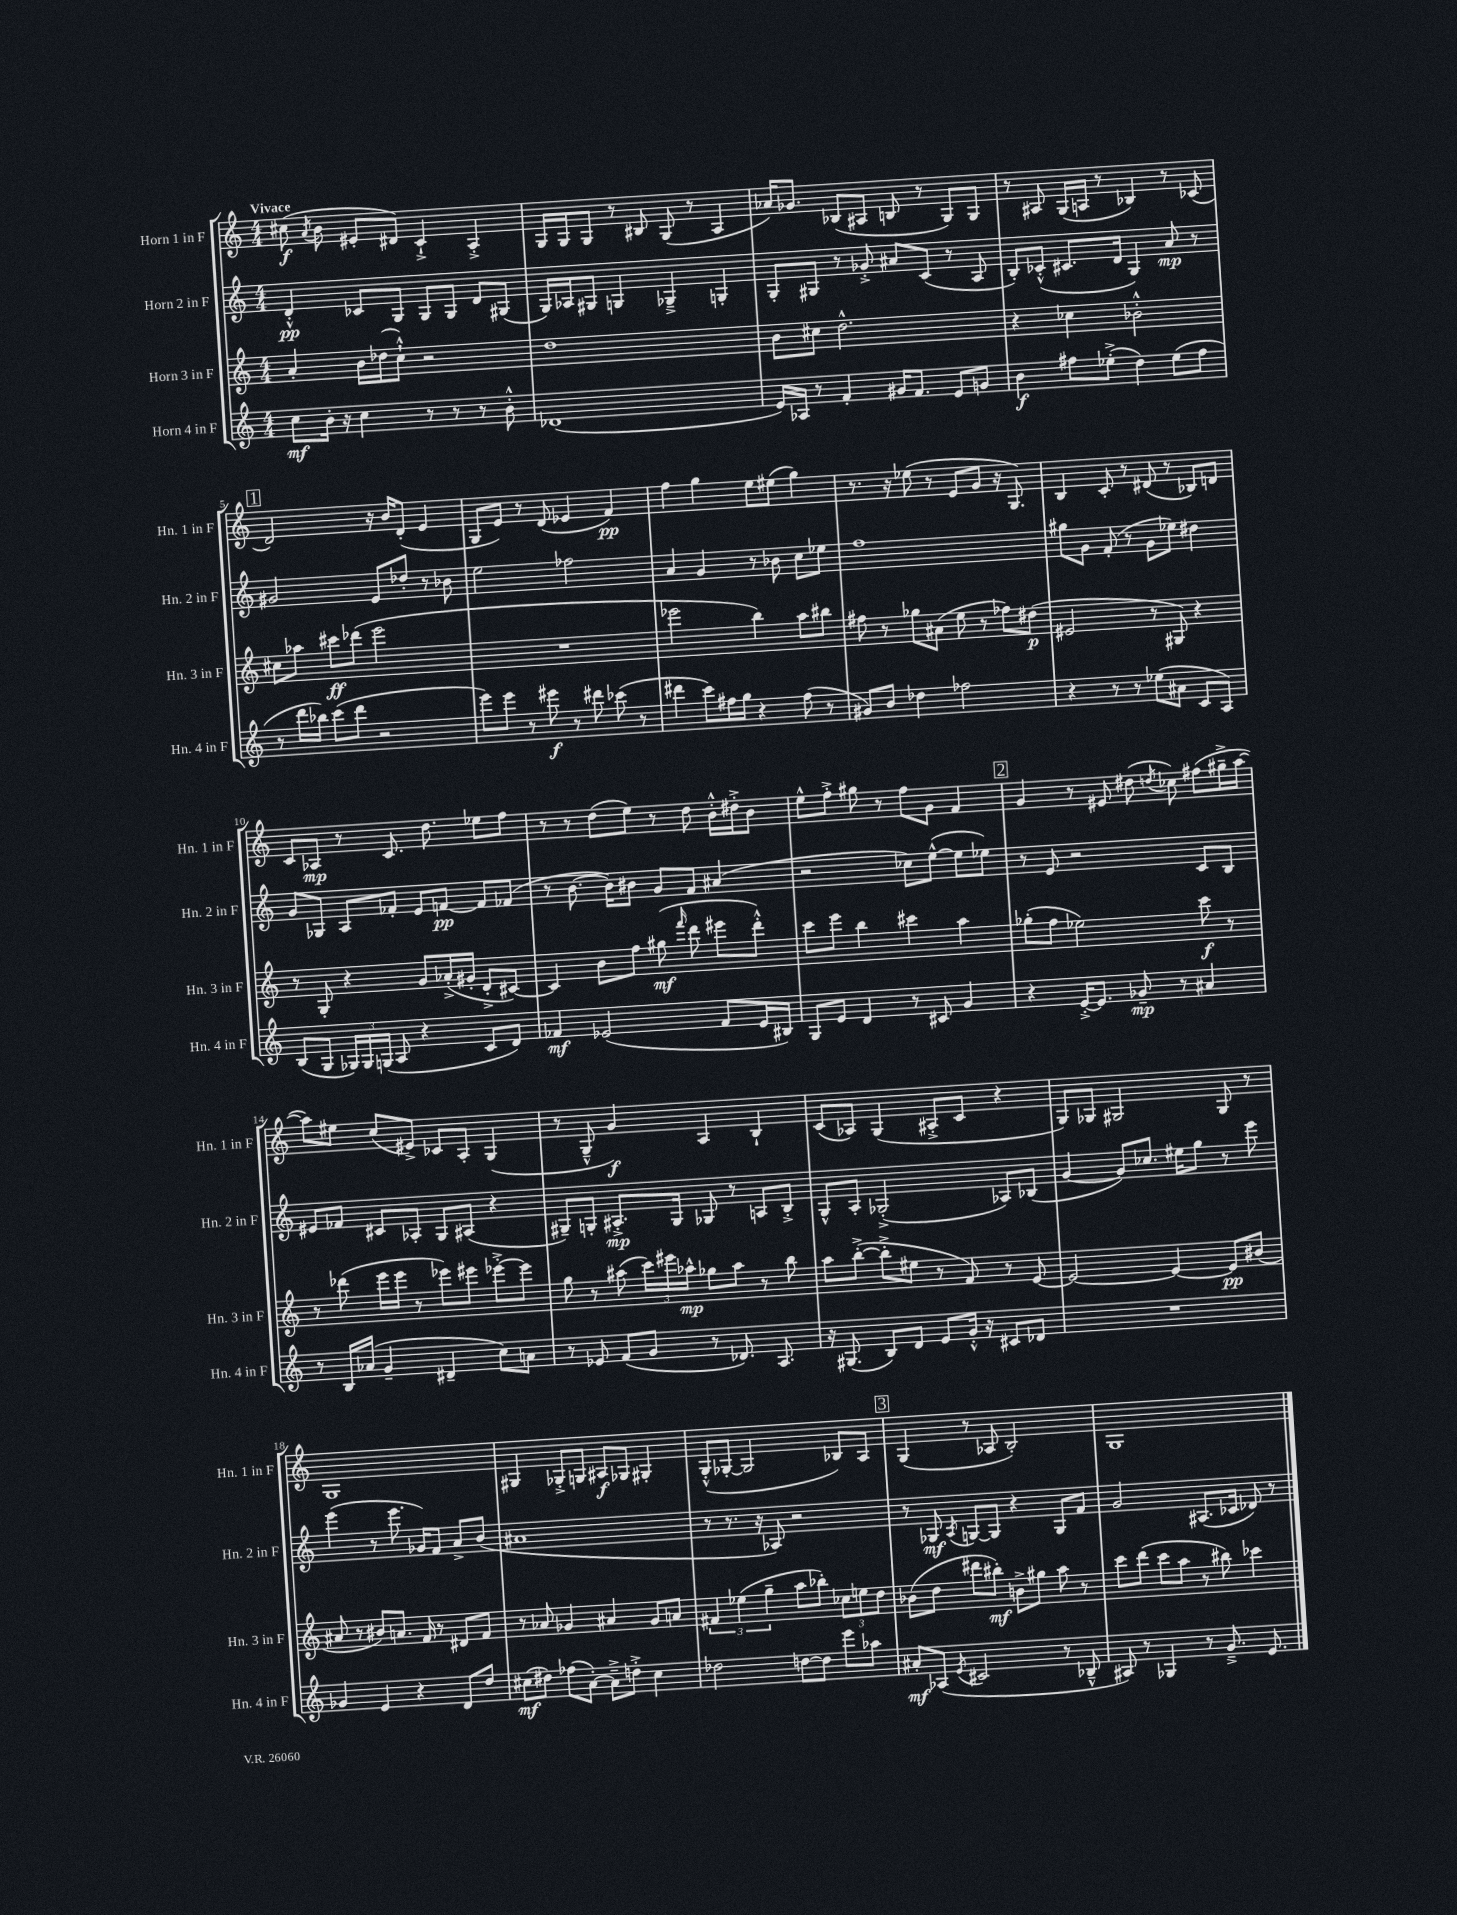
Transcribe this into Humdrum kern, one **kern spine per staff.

**kern	**kern	**kern	**kern
*staff4	*staff3	*staff2	*staff1
*clefG2	*clefG2	*clefG2	*clefG2
*k[]	*k[]	*k[]	*k[]
*M4/4	*M4/4	*M4/4	*M4/4
8cc	4a'	4d'^^	(8cc#
.	.	.	8qa
16b'	.	.	8b
16r	.	.	.
4cc	16b	8c-	8e#'
.	(16dd-	.	.
.	8cc`^^)	8G	8d#)
8r	2r	8G	4c`^
8r	.	8G	.
8r	.	8d	4A'^
8b'^^	.	(8G#	.
=	=	=	=
(1d-	1dd	16G)	16G
.	.	16A-	16G
.	.	8G#	8G
.	.	4G	8r
.	.	.	8B#
.	.	4G-~^	(8G
.	.	.	8r
.	.	4G'	4A
=	=	=	=
16e)	8b	8G'	16a-)
16A-	.	.	8.g-
8r	8cc#	8G#	.
4f'	2.dd^^	8r	(8B-
.	.	8g-'^	8A#
16g#	.	8a#	8B
8.f	.	.	.
.	.	(8c	8r
8e	.	8r	8G)
8g	.	8A	8G
=	=	=	=
4b	4r	8B')	8r
.	.	(8c-'^^	8A#
8ff#	4cc-	8.c#	(16G
.	.	.	16A
(8ee-'^	.	.	8r
.	.	16d	.
4dd)	2b-'^^	4G)	4B-)
(8ee-	.	8a	8r
8ff#	.	8r	(8c-
=	=	=	=
8r	8cc#	2g#	2d)
16ddd	8aa-	.	.
16bb-)	.	.	.
(8ccc	8ccc#	.	.
8ddd	(8ddd-	.	.
2r	2eee	8e	16r
.	.	.	16b
.	.	8dd-'	(8d'
.	.	8r	4e
.	.	8b-	.
=	=	=	=
8eee)	1r	2ee	8G
8eee	.	.	8e)
8r	.	.	8r
8eee#	.	.	(8d
8r	.	2ff-	4e-
8ddd#	.	.	.
(8ccc-	.	.	4f)
8r	.	.	.
=	=	=	=
4ddd#	2eee-	4a	4ff
8ccc)	.	4g	4gg
16ff#	.	.	.
16gg	.	.	.
4r	4bb)	8r	8ee
.	.	8b-	(8ee#
(8ff#	8aa	8cc	4gg)
8r	8bb#	8ee-	.
=	=	=	=
8g#)	8ff#	1ff	8.r
8b	8r	.	.
.	.	.	16r
4dd-	8gg-	.	(8ee-
.	(8a#	.	8r
2ff-	8ee	.	8e
.	8r	.	8g
.	8ff-)	.	16r
.	.	.	8.G)
.	(8dd#	.	.
=	=	=	=
4r	2e#	8gg#	4B
.	.	8g	.
8r	.	(8f'	8c'
8r	.	8r	8r
(8ee-	8r	8g	(8d#
8a#	8G#)	8ee-)	8r
8c	4r	4dd#	8B-)
8A)	.	.	8d
=	=	=	=
(8B	8r	8g	8c
8G	8G'	8G-	8A-
24G-)	4r	8A	8r
24G-	.	.	.
(24G	.	.	.
8A	.	8f-'	8.c
4r	8g	8e	.
.	.	.	8.dd
.	(16a-'^	[8f	.
.	16g#'	.	.
8c	8d'^	8f]	8ee-
8d)	[8c#)	(8f-	8ff
=	=	=	=
4f-	4c#]	8r	8r
.	.	[8.b	8r
(2e-	8b	.	(8dd
.	.	16b])	.
.	8ff	8b#	8ee)
.	(8gg#	8g	8r
.	16qqfff	.	.
.	8ddd	8f	8dd
8f-	8eee#	(4a#	16b'^^
.	.	.	16dd#'^
16e-	8ddd'^^)	.	8b
16B#)	.	.	.
=	=	=	=
8G	8ccc	2r	8ee^^
8e	8eee	.	8ff'^
4d	4bb	.	8gg#
.	.	.	8r
8r	4ccc#	8cc-)	8ff
8c#	.	([8ee^^	8g
4g	4aa	8ee]	4f
.	.	8ee-)	.
=	=	=	=
4r	(8gg-'	8r	4g
.	8ff	8e	.
[16e'^	2ee-)	2r	8r
8.e]	.	.	.
.	.	.	8e#
8g-~	.	.	(8dd#
.	.	.	8qdd
8r	.	.	8cc-)
4a#	8ccc	8c	(8ff#
.	8r	8B	16gg#~^
.	.	.	[16aa
=	=	=	=
8r	8r	8e#	8aa])
16B	(8ddd-	8f-	8ee#
(16a-	.	.	.
4g~	16eee	8c#	(8cc
.	16eee	.	.
.	8r	8A-'	8e#^)
4d#~	8eee-)	8G	8c-
.	8eee#	(8A#	8A'
8cc)	[8eee-'^	4r	(4G
8a	8eee-]	.	.
=	=	=	=
8r	8gg	8G#~)	8r
8e-	8r	8G'	8G~^^
(8f	(8aa#	8.A#'^	4g)
8g	24ccc)	.	.
.	24eee#	.	.
.	.	16G	.
.	24aa-^^	.	.
8r	8gg-	8G-	4A
8.d-)	8aa-	8r	.
.	8r	8A	4B`
8.A	.	.	.
.	8bb	8B'^	.
=	=	=	=
16r	8aa	8G^^	(8c
(8.G#	.	.	.
.	([8bb'^	8A'	8A-)
8B)	8bb'^]	(2G-'^	(4G
8d	8ee#	.	.
8e	8r	.	8A#'^
16g'^^	8f)	.	8c
16r	.	.	.
8c#	8r	8A-)	4r
8d-	[8e	(8B-	.
=	=	=	=
1r	2e_	[4g	8G)
.	.	.	8G-
.	.	8g])	2G#
.	.	8.cc-	.
.	4e_	.	.
.	.	16ee#	.
.	.	8gg	.
.	8e]	8r	8G#
.	(8b#	8eee	8r
=	=	=	=
4g-	8a#	(4eee	1G
.	8r	.	.
4e	8b#)	8r	.
.	8.a	8.eee	.
4r	.	.	.
.	16f	16g-)	.
.	8r	8f	.
8d	8d#	8a^	.
8dd	8f	(8b	.
=	=	=	=
(8cc#	8r	1a#	4G#
8dd#)	8a-	.	.
(8ff-	4g-	.	8G-'^
[8a')	.	.	8G
8a~^]	4a#	.	8A#
8dd'^	.	.	8G-
4cc#	8g-	.	4G#'
.	8a	.	.
=	=	=	=
2dd-	6f#	8r	(8G'^^
.	.	8.r	[8G-'
.	(6ee-	.	.
.	.	.	2G-]
.	.	16r	.
.	6gg~	.	.
.	.	8A-)	.
[8dd	8aa	2r	.
8dd]	8bb-')	.	.
8eee	12cc-	.	8B-)
.	12ee	.	.
8aa-	.	.	8A
.	12dd	.	.
=	=	=	=
8a#'	(8b-	8r	(4G
(8A-	8dd	8G-	.
8qe	.	8qA	.
2c#	8ddd#	[8G	8r
.	8bb#')	8G]	8A-
.	8b^	4r	2B')
.	8gg#	.	.
8r	8aa	8G	.
8B-~^^	8r	8f	.
=	=	=	=
8A#)	8ccc	2g	1G
8r	(8ddd	.	.
4G-	8ccc	.	.
.	8aa	.	.
8r	8r	(8.A#	.
8.g~^	8bb#)	.	.
.	.	16c-	.
.	4ccc-	8d-)	.
8.e	.	.	.
.	.	8r	.
==	==	==	==
*-	*-	*-	*-
